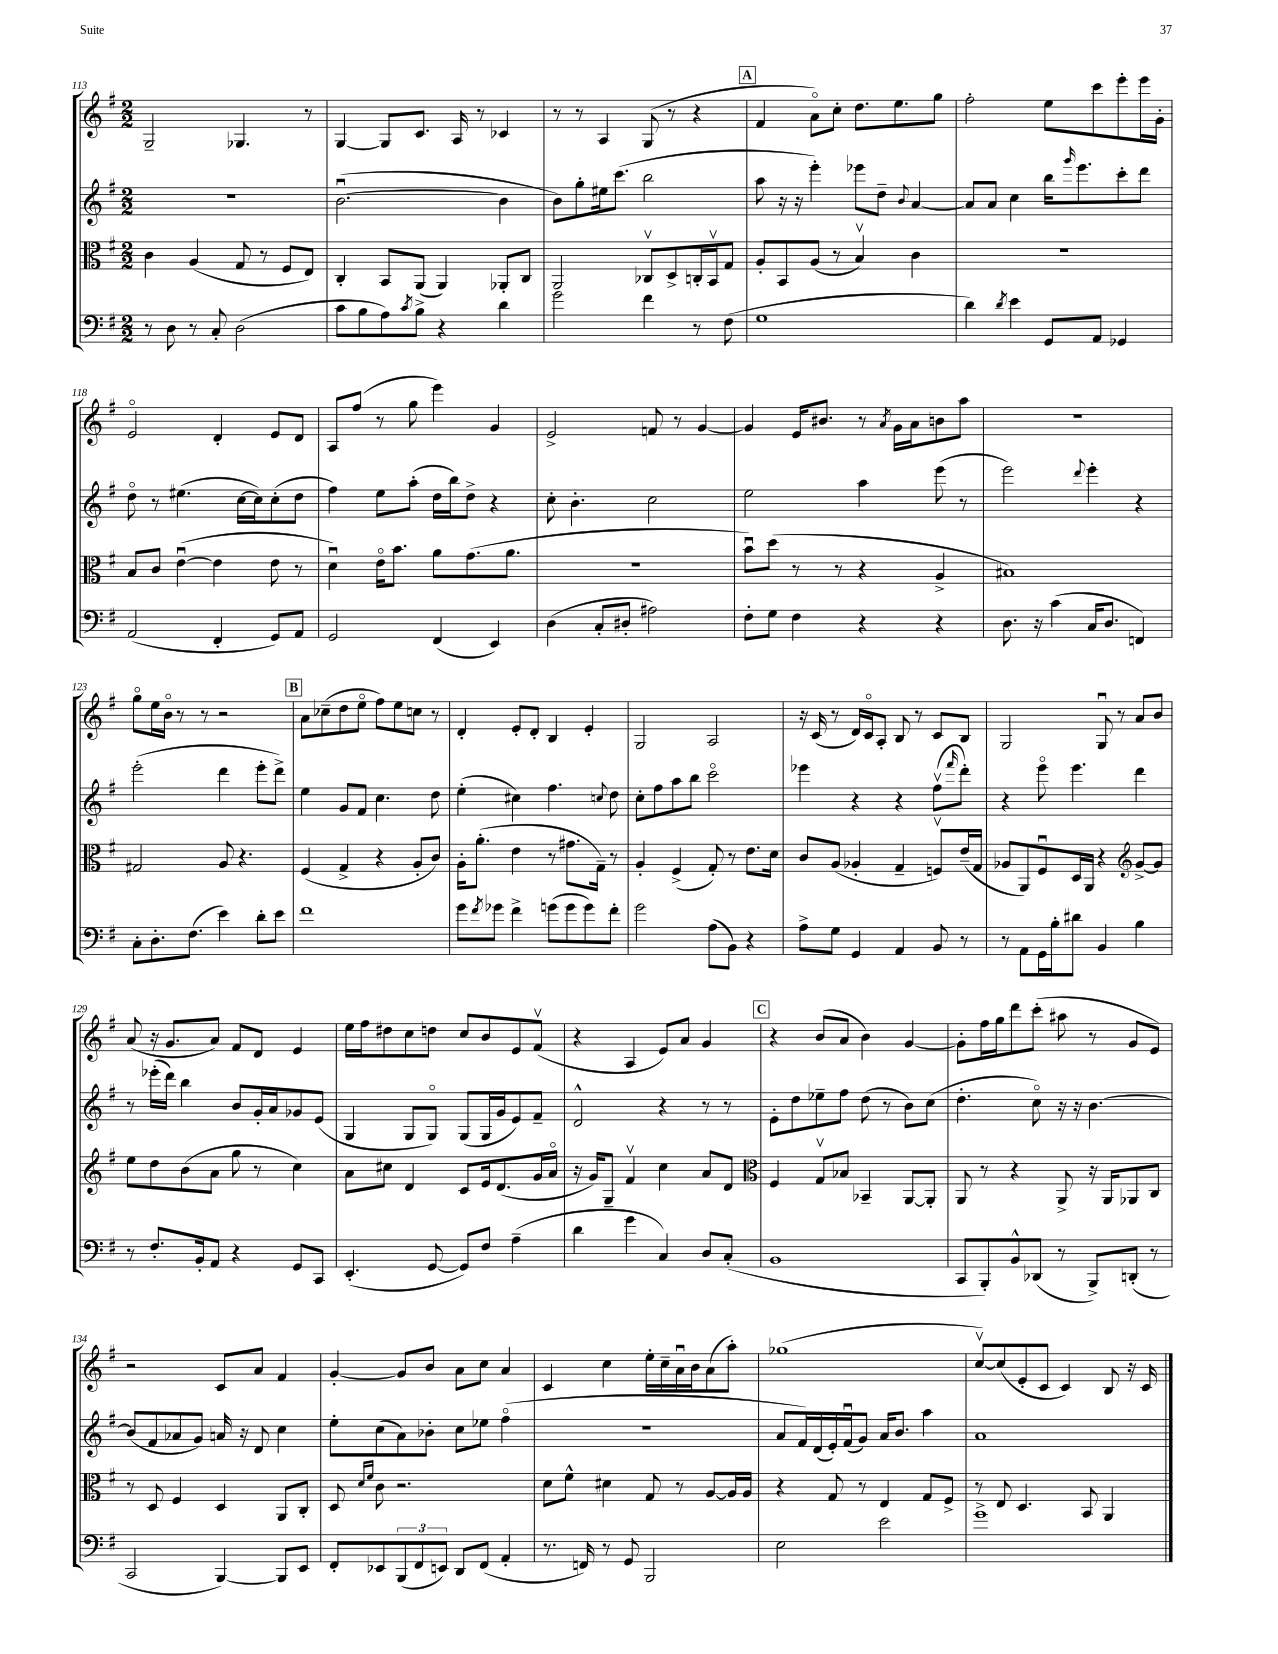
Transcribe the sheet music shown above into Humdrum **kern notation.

**kern	**kern	**kern	**kern
*staff4	*staff3	*staff2	*staff1
*clefF4	*clefC3	*clefG2	*clefG2
*k[f#]	*k[f#]	*k[f#]	*k[f#]
*M2/2	*M2/2	*M2/2	*M2/2
8r	4c	1r	2G~
8D	.	.	.
8r	(4A	.	.
8C'	.	.	.
(2D	8G	.	4.G-
.	8r	.	.
.	8F#	.	.
.	8E)	.	8r
=	=	=	=
8c	4C'	([2.bu	[4G
8B	.	.	.
8A)	8BB	.	8G]
8qc	.	.	.
8B^	(8AA	.	8.c
4r	4AA)	.	.
.	.	.	16A
.	.	.	8r
4d	8AA-'	4b]	4c-
.	8C	.	.
=	=	=	=
2g	2AA	8b)	8r
.	.	8gg'	8r
.	.	16ee#	4A
.	.	(8.ccc	.
4f#	8C-v	2bb	(8G
.	8D^	.	8r
8r	16C'	.	4r
.	16BBv	.	.
(8F#	8G	.	.
=	=	=	=
1G	8A'	8aa	4f#
.	8BB	16r	.
.	.	16r	.
.	(8A	4eee')	8ao)
.	8r	.	8cc'
.	4Bv)	8eee-	8.dd
.	.	8dd~	.
.	.	.	8.ee
.	.	8qqb	.
.	4c	[4a	.
.	.	.	8gg
=	=	=	=
4d)	1r	8a]	2ff#'
.	.	8a	.
8qd	.	.	.
4e	.	4cc	.
8GG	.	16bb	8ee
.	.	16qqggg	.
.	.	8.eee	.
8AA	.	.	8ccc
4GG-	.	8ccc'	8eee'
.	.	8ddd	16eee
.	.	.	16g'
=	=	=	=
(2AA	8B	8ddo	2eo
.	8c	8r	.
.	([4eu	(4.ee#	.
4FF#'	4e]	.	4d'
.	.	[16cc	.
.	.	16cc])	.
8GG)	8e	(8cc'	8e
8AA	8r	8dd	8d
=	=	=	=
2GG	4du)	4ff#)	8A
.	.	.	(8ff#
.	16eo	8ee	8r
.	8.b	.	.
.	.	(8aa'	8gg
(4FF#	8a	16dd	4eee)
.	.	16bb)	.
.	(8.g	8dd^	.
4EE)	.	4r	4g
.	8.a	.	.
=	=	=	=
(4D	1r	8cc'	2e^
.	.	4.b'	.
8C'	.	.	.
8D#'	.	.	.
2A#)	.	2cc	8f
.	.	.	8r
.	.	.	[4g
=	=	=	=
8F#'	8bu)	2ee	4g]
8G	(8dd	.	.
4F#	8r	.	16e
.	.	.	8.b#
.	8r	.	.
4r	4r	4aa	8r
.	.	.	8qa
.	.	.	16g
.	.	.	16a
4r	4A^	(8eee	8b
.	.	8r	8aa
=	=	=	=
8.D	1B#)	2eee)	1r
16r	.	.	.
(4c	.	.	.
.	.	8qqddd	.
16C	.	4eee'	.
8.D	.	.	.
4FF)	.	4r	.
=	=	=	=
8C'	2G#	(2eee'	8ggo
8.D'	.	.	16ee
.	.	.	16bo
.	.	.	8r
(8.F#	.	.	.
.	.	.	8r
4e)	8A	4ddd	2r
.	4.r	.	.
8d'	.	8eee'	.
8e	.	8ddd^)	.
=	=	=	=
1f#	(4F#	4ee	8a
.	.	.	(8cc-~
.	4G^	8g	8dd
.	.	8f#	8eeo
.	4r	4.cc	8ff#)
.	.	.	8ee
.	8A'	.	8cc
.	8c)	8dd	8r
=	=	=	=
8g	16A'	(4ee'	4d'
.	(8.a'	.	.
8qf#	.	.	.
8g-	.	.	.
4f#^	4e	4cc#)	8e'
.	.	.	8d'
(8g	8r	4.ff#	4B
8g	8.g#	.	.
8g)	.	.	4e'
.	16G~)	.	.
.	.	8qqcc	.
8f#'	8r	8dd	.
=	=	=	=
2g	4A'	8cc'	2G
.	.	8ff#	.
.	(4F#^	8aa	.
.	.	8bb	.
(8A	8G')	2ccco	2A
8BB)	8r	.	.
4r	8.e	.	.
.	16d	.	.
=	=	=	=
8A^	8c	4eee-	16r
.	.	.	(16c
8G	(8A	.	8r
4GG	4A-'	4r	16d)
.	.	.	16co
.	.	.	8A'
4AA	4G~	4r	8B
.	.	.	8r
8BB	8Fv)	(8ff#v	8c
.	.	16qqfff#	.
8r	(16e~	8ddd')	8B
.	16G	.	.
=	=	=	=
8r	8A-	4r	2G
8AA	8AA)	.	.
16GG	8F#u	8eeeo	.
16B'	.	.	.
8d#	16D	4.eee	.
.	16AA	.	.
4BB	4r	.	8Gu
.	.	.	8r
*	*clefG2	*	*
4B	[8g^	4ddd	8a
.	8g]	.	8b
=	=	=	=
8r	8ee	8r	(8a
8.F#'	8dd	(16eee-'	16r
.	.	16ddd)	8.g
.	(8b	4bb	.
16BB'	.	.	.
8AA	8a	.	8a)
4r	8gg	8b	8f#
.	8r	16g'	8d
.	.	16a	.
8GG	4cc)	8g-	4e
8CC	.	(8e	.
=	=	=	=
(4.EE'	8a	4G	16ee
.	.	.	16ff#
.	8cc#	.	8dd#
.	4d	8G	8cc
[8GG	.	8Go)	8dd
8GG])	8c	(8G	8cc
8F#	16e	16G	8b
.	(8.d	16g	.
(4A~	.	8e)	8e
.	16g	8f#~	(8f#v
.	16ao	.	.
=	=	=	=
4d	16r	2d^^	4r
.	16g)	.	.
.	8G~	.	.
4g	4f#v	.	4A
4C)	4cc	4r	8e)
.	.	.	8a
8D	8a	8r	4g
(8C'	8d	8r	.
=	=	=	=
*	*clefC3	*	*
1BB	4F#	8e'	4r
.	.	8dd	.
.	8Gv	8ee-~	(8b
.	8B-	8ff#	8a
.	4BB-~	(8dd	4b)
.	.	8r	.
.	[8AA	8b)	[4g
.	8AA']	(8cc	.
=	=	=	=
8CC	8AA	4.dd'	8g']
8BBB')	8r	.	16ff#
.	.	.	16gg
8BB^^	4r	.	8ddd
(8DD-	.	8cco)	(8ccc'
8r	8AA^	16r	8aa#
.	.	16r	.
8BBB^)	16r	[4.b	8r
.	16AA	.	.
(8DD'	8AA-	.	8g
8r	8C	.	8e)
=	=	=	=
2CC	8r	(8b]	2r
.	8D	8f#	.
.	4F#	8a-	.
.	.	8g)	.
[4BBB)	4D	16a	8c
.	.	16r	.
.	.	8d	8a
8BBB]	8AA	4cc	4f#
8EE	8C'	.	.
=	=	=	=
8FF#'	8D	8ee'	[4g'
.	16qqd	.	.
.	16qqf#	.	.
8EE-	8c	(8cc	.
(12BBB	2.r	8a)	8g]
12FF#	.	.	.
.	.	8b-'	8b
12EE)	.	.	.
8DD	.	8cc	8a
(8FF#	.	8ee-	8cc
4AA'	.	(4ff#o	4a
=	=	=	=
8.r	8d	1r	4c
.	8f#^^	.	.
16FF)	.	.	.
8r	4d#	.	4cc
8GG	.	.	.
2BBB	8G	.	16ee'
.	.	.	16cc~
.	8r	.	16au
.	.	.	16b
.	[8A	.	(8a
.	16A]	.	8aa')
.	16A	.	.
=	=	=	=
2E	4r	8a	(1gg-
.	.	16f#)	.
.	.	(16d	.
.	8G	16e')	.
.	.	(16f#u	.
.	8r	8g)	.
2e	4E	16a	.
.	.	8.b	.
.	8G	4aa	.
.	8F#^	.	.
=	=	=	=
1g^	8r	1a	[8ccv)
.	8E	.	(8cc]
.	4.D	.	8e'
.	.	.	8c
.	.	.	4c)
.	8BB	.	.
.	4AA	.	8B
.	.	.	16r
.	.	.	16c
==	==	==	==
*-	*-	*-	*-
